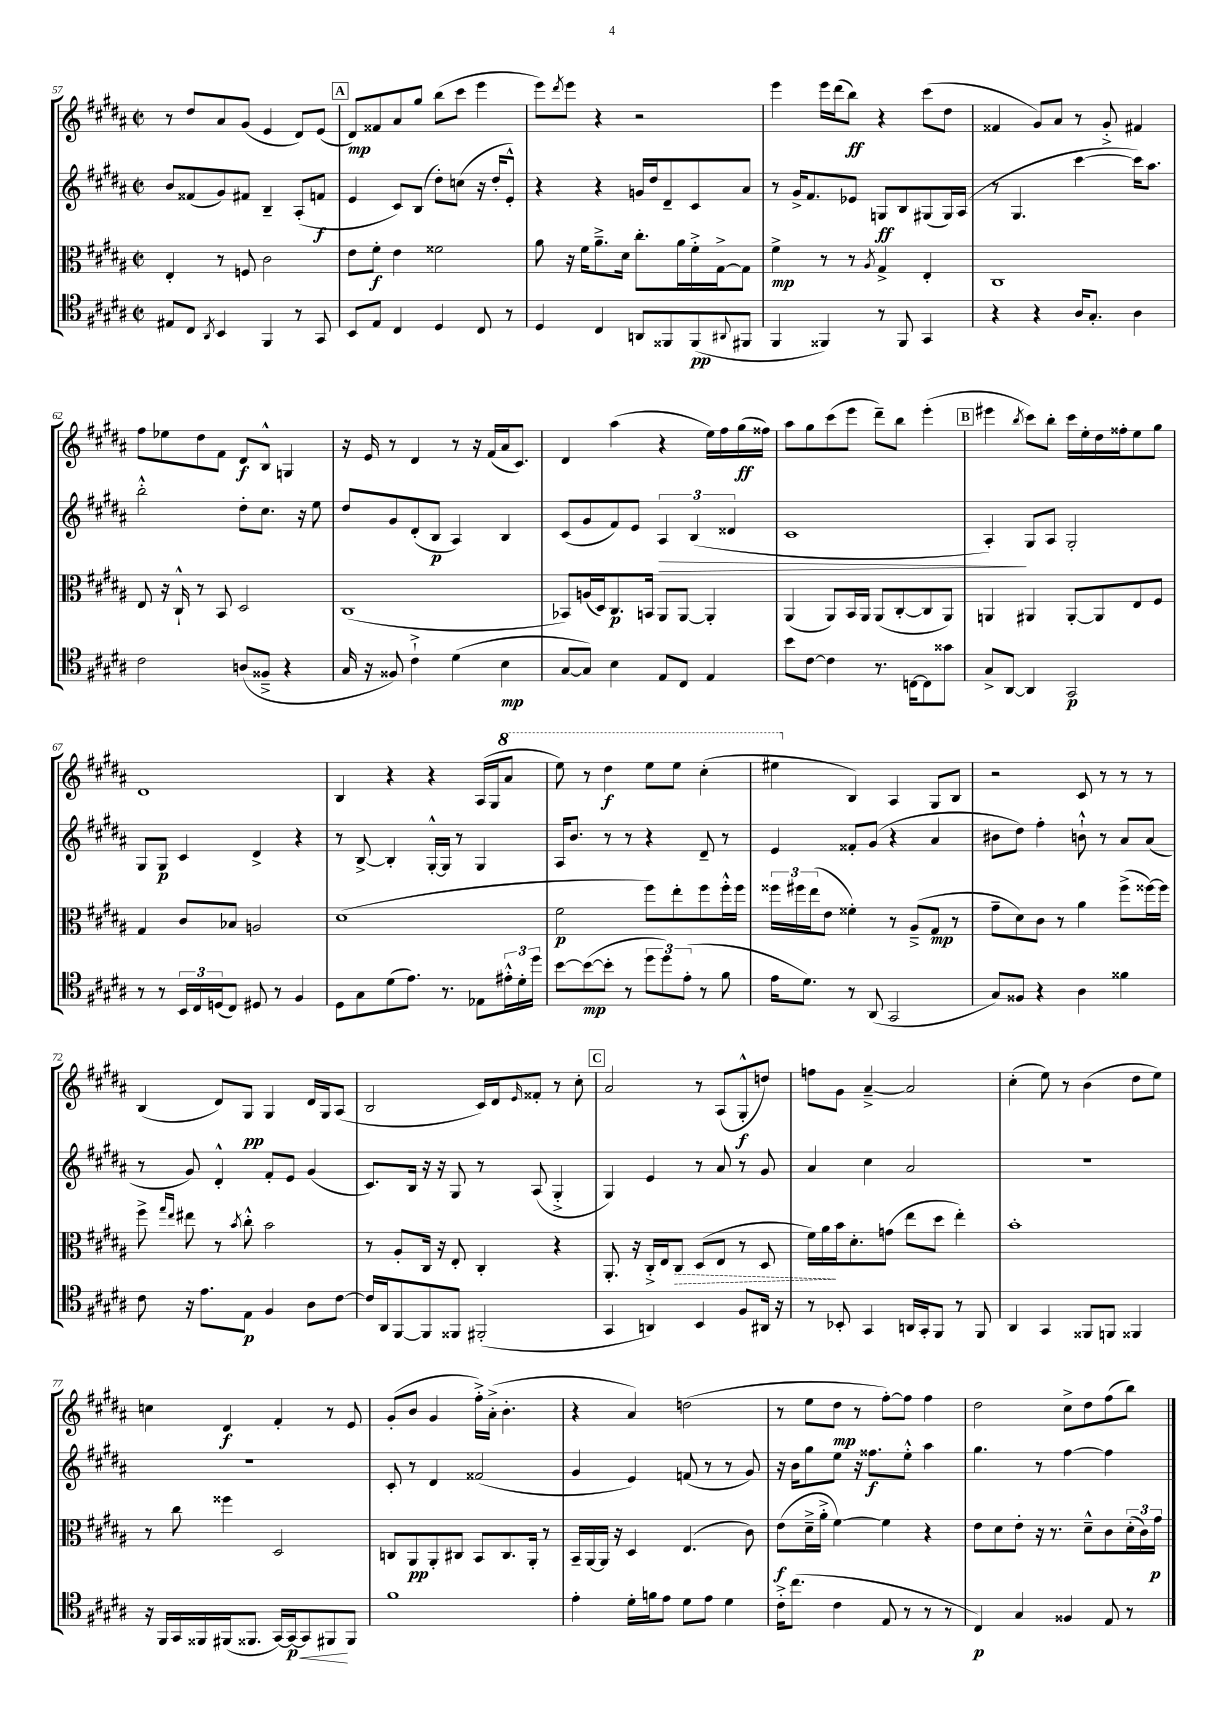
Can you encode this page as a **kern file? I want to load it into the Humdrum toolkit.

**kern	**dynam	**kern	**dynam	**kern	**dynam	**kern	**dynam
*part4	*part4	*part3	*part3	*part2	*part2	*part1	*part1
*staff4	*staff4	*staff3	*staff3	*staff2	*staff2	*staff1	*staff1
*clefC4	*	*clefC3	*	*clefG2	*	*clefG2	*
*k[f#c#g#d#a#]	*	*k[f#c#g#d#a#]	*	*k[f#c#g#d#a#]	*	*k[f#c#g#d#a#]	*
*M2/2	*	*M2/2	*	*M2/2	*	*M2/2	*
*met(c|)	*	*met(c|)	*	*met(c|)	*	*met(c|)	*
=57	=57	=57	=57	=57	=57	=57	=57
8E#X/L	.	4E'/	.	8b/L	.	8r	.
8C#/J	.	.	.	(8f##X/	.	8dd#/L	.
8qAA#/	.	.	.	.	.	.	.
4BB/	.	8r	.	8g#/)	.	8a#/	.
.	.	8Fn/	.	8f#X/J	.	(8g#/J	.
4FF#/	.	2c#\	.	4B~/	.	4e/	.
8r	.	.	.	(8A#'/L	.	8d#/L)	.
8GG#/	.	.	.	8fn/J	f	(8e/J	.
!!LO:REH:place=s1:t=A
=58	=58	=58	=58	=58	=58	=58	=58
8BB/L	.	8e\L	.	4e/	.	8d#/L)	mp
8E/J	.	8f#'\J	f	.	.	8f##X/	.
4C#/	.	4e\	.	8c#/L)	.	8a#/	.
.	.	.	.	(8B/J	.	8gg#/J	.
4D#/	.	2f##X\	.	8dd#'\L)	.	(8bb\L	.
.	.	.	.	(8ccn\J	.	8ccc#\J	.
8C#/	.	.	.	16r	.	4eee\	.
.	.	.	.	16dd#'/KL	.	.	.
8r	.	.	.	8e'^^/J)	.	.	.
=59	=59	=59	=59	=59	=59	=59	=59
4D#/	.	8a#\	.	4r	.	8eee\L)	.
.	.	.	.	.	.	8qddd#/	.
.	.	16r	.	.	.	8eee\J	.
.	.	16f#\KL	.	.	.	.	.
4C#/	.	8.a#~^\	.	4r	.	4r	.
.	.	16d#\Jk	.	.	.	.	.
8AAn/L	.	8.cc#'\L	.	16gn/LL	.	2r	.
.	.	.	.	16dd#/J	.	.	.
8FF##X/	.	.	.	8d#~/	.	.	.
.	.	16a#\L	.	.	.	.	.
(8FF##/	pp	16f#'^\	.	8c#/	.	.	.
.	.	[16G#^\J	.	.	.	.	.
8qqAA#X/	.	.	.	.	.	.	.
8FF#X/J	.	8G#\J]	.	8a#/J	.	.	.
=60	=60	=60	=60	=60	=60	=60	=60
4FF#/	.	4f#^\	mp	8r	.	4eee\	.
.	.	.	.	16g#^/KL	.	.	.
.	.	.	.	8.f#/	.	.	.
4FF##X/)	.	8r	.	.	.	16eee\LL	.
.	.	.	.	.	.	(16ddd#\J	.
.	.	8r	.	8e-X/J	.	8bb\J)	ff
.	.	8qA#/	.	.	.	.	.
8r	.	4G#^/	.	8Gn/L	ff	4r	.
8FF##/	.	.	.	8B/	.	.	.
4GG#/	.	4E'/	.	(8G#X/	.	(8ccc#\L	.
.	.	.	.	16G#/L)	.	8dd#\J	.
.	.	.	.	(16A#/JJ	.	.	.
=61	=61	=61	=61	=61	=61	=61	=61
4r	.	1C#	.	8r	.	4f##X/	.
.	.	.	.	4.G#/	.	.	.
4r	.	.	.	.	.	8g#/L)	.
.	.	.	.	.	.	8a#/J	.
16A#/KL	.	.	.	[4ccc#\	.	8r	.
8.G#'/J	.	.	.	.	.	.	.
.	.	.	.	.	.	8g#'^/	.
4A#\	.	.	.	16ccc#\KL])	.	4f#X/	.
.	.	.	.	8.aa#\J	.	.	.
!!LO:LB:g=z
=62	=62	=62	=62	=62	=62	=62	=62
2c#\	.	8E/	.	2bb'^^\	.	8ff#\L	.
.	.	16r	.	.	.	8ee-X\	.
.	.	16C#`^^/	.	.	.	.	.
.	.	8r	.	.	.	8dd#\	.
.	.	8BB/	.	.	.	8f#\J	.
(8An/L	.	2D#/	.	8dd#'\L	.	8d#/L	f
8F##X~^/J	.	.	.	8.cc#\J	.	8B^^/J	.
4r	.	.	.	.	.	4Gn/	.
.	.	.	.	16r	.	.	.
.	.	.	.	8ee\	.	.	.
=63	=63	=63	=63	=63	=63	=63	=63
16G#/	.	(1C#	.	8dd#/L	.	16r	.
16r	.	.	.	.	.	16e/	.
8F##X/)	.	.	.	8g#/	.	8r	.
4c#`^\	.	.	.	(8d#'/	.	4d#/	.
.	.	.	.	8B/J	p	.	.
(4d#\	.	.	.	4A#/)	.	8r	.
.	.	.	.	.	.	16r	.
.	.	.	.	.	.	(16f#/LL	.
4B\	mp	.	.	4B/	.	16a#/J	.
.	.	.	.	.	.	8.c#/J)	.
=64	=64	=64	=64	=64	=64	=64	=64
[8G#/L	.	8BB-X/L)	.	(8c#/L	.	4d#/	.
8G#/J])	.	(16An/L	.	8g#/	.	.	.
.	.	16D#/J)	.	.	.	.	.
4B\	.	8.C#/	p	8f#/)	.	(4aa#\	.
.	.	.	.	8e/J	.	.	.
.	.	16BBn/Jk	.	.	.	.	.
!	!	!	!	!	!LO:HP:b	!	!
8E/L	.	8AA#/L	.	6A#/	>	4r	.
8C#/J	.	[8AA#/J	.	.	.	.	.
.	.	.	.	(6B/	.	.	.
4E/	.	4AA#'/]	.	.	.	16ee\LL)	.
.	.	.	.	.	.	16ff#\	.
.	.	.	.	6d##X/	.	.	.
.	.	.	.	.	.	(16gg#\	ff
.	.	.	.	.	.	16ff##X\JJ)	.
=65	=65	=65	=65	=65	=65	=65	=65
8b\L	.	(4AA#/	.	1c#	.	8aa#\L	.
[8c#\J	.	.	.	.	.	8gg#\	.
4c#\]	.	8AA#/L)	.	.	.	(8ccc#\	.
.	.	16BB/L	.	.	.	8eee\J	.
.	.	16AA#/JJ	.	.	.	.	.
8.r	.	(8AA#/L	.	.	.	8ddd#~\L)	.
.	.	[8C#'/	.	.	.	8bb\J	.
[16Cn\KL	.	.	.	.	.	.	.
8C\]	.	8C#/]	.	.	.	(4eee'\	.
8g##X\J	.	8AA#/J)	.	.	.	.	.
!!LO:REH:place=s1:t=B
=66	=66	=66	=66	=66	=66	=66	=66
8G#^/L	.	4AAn/	.	4A#'/)	.	4eee#X\	.
[8AA#/J	.	.	.	.	.	.	.
.	.	.	.	.	.	8qbb/	.
4AA#/]	.	4AA#X/	.	8G#/L	]	8ccc#\L)	.
.	.	.	.	8A#/J	.	8bb'\J	.
2GG#/	p	[8AA#'/L	.	2G#'/	.	16ccc#\LL	.
.	.	.	.	.	.	16ee'\	.
.	.	8AA#/]	.	.	.	16dd#\	.
.	.	.	.	.	.	16ff##X'\J	.
.	.	8E/	.	.	.	8ee\	.
.	.	8F#/J	.	.	.	8gg#\J	.
!!LO:LB:g=z
=67	=67	=67	=67	=67	=67	=67	=67
8r	.	4G#/	.	8G#/L	.	1d#	.
8r	.	.	.	8G#/J	p	.	.
24BB/LL	.	8c#/L	.	4c#/	.	.	.
24C#/	.	.	.	.	.	.	.
(24Dn/J	.	.	.	.	.	.	.
8C#/J)	.	8B-X/J	.	.	.	.	.
8D#X/	.	2An/	.	4d#^/	.	.	.
8r	.	.	.	.	.	.	.
4F#/	.	.	.	4r	.	.	.
=68	=68	=68	=68	=68	=68	=68	=68
8D#\L	.	(1d#	.	8r	.	4B/	.
8G#\	.	.	.	[8B^/	.	.	.
(8d#\	.	.	.	4B'/]	.	4r	.
8.e\J)	.	.	.	.	.	.	.
.	.	.	.	[16G#'^^/LL	.	4r	.
8.r	.	.	.	16G#/JJ]	.	.	.
.	.	.	.	8r	.	.	.
8E-X\L	.	.	.	4G#/	.	(16A#/LL	.
.	.	.	.	.	.	16G#/J	.
*	*	*	*	*	*	*8va	*
24e#X'^^\L	.	.	.	.	.	8aa#/J	.
24d#'\	.	.	.	.	.	.	.
24dd#\JJ	.	.	.	.	.	.	.
=69	=69	=69	=69	=69	=69	=69	=69
[8b\L	.	2f#\	p	16A#/KL	.	8eee\)	.
.	.	.	.	8.b/J	.	.	.
(8b\_	mp	.	.	.	.	8r	.
8b'\J]	.	.	.	8r	.	4ddd#\	f
8r	.	.	.	8r	.	.	.
12dd#\L	.	8ff#\L)	.	4r	.	8eee\L	.
12dd#\)	.	.	.	.	.	.	.
.	.	8ee'\	.	.	.	8eee\J	.
(12e'\J	.	.	.	.	.	.	.
8r	.	8ff#\	.	8d#~/	.	(4ccc#'\	.
8f#\	.	16ff#'^^\L	.	8r	.	.	.
.	.	16ff#\JJ	.	.	.	.	.
=70	=70	=70	=70	=70	=70	=70	=70
16e\KL	.	24ff##X\LL	.	4e/	.	4eee#X\	.
.	.	24ff#X\	.	.	.	.	.
8.d#\J)	.	.	.	.	.	.	.
.	.	(24ee\J	.	.	.	.	.
.	.	8e\J	.	.	.	.	.
*	*	*	*	*	*	*X8va	*
8r	.	4f##X'\)	.	8f##X'/L	.	4B/)	.
(8AA#/	.	.	.	(8g#/J	.	.	.
2GG#/	.	8r	.	4r	.	4A#/	.
.	.	(8A#~^/L	.	.	.	.	.
.	.	8G#/J	mp	4a#/	.	8G#/L	.
.	.	8r	.	.	.	8B/J	.
=71	=71	=71	=71	=71	=71	=71	=71
8G#/L)	.	8g#~\L	.	8b#X\L	.	2r	.
8F##X/J	.	8d#\)	.	8dd#\J)	.	.	.
4r	.	8c#\J	.	4ff#'\	.	.	.
.	.	8r	.	.	.	.	.
4A#\	.	4a#\	.	8bn`^^\	.	8c#/	.
.	.	.	.	8r	.	8r	.
4f##X\	.	(8ff#^\L	.	8a#/L	.	8r	.
.	.	[16ff##X\L)	.	(8a#/J	.	8r	.
.	.	16ff##\JJ]	.	.	.	.	.
!!LO:LB:g=z
=72	=72	=72	=72	=72	=72	=72	=72
8c#\	.	8ff#^\	.	8r	.	(4B/	.
.	.	16qqgg#/LL	.	.	.	.	.
.	.	16qqee/JJ	.	.	.	.	.
16r	.	8ee#X\	.	8g#/)	.	.	.
8.e\L	.	.	.	.	.	.	.
.	.	8r	.	4d#'^^/	.	8d#/L)	.
.	.	8qb/	.	.	.	.	.
8E\J	p	8cc#'^^\	.	.	.	8G#/J	pp
4F#/	.	2b\	.	8f#'/L	.	4G#/	.
.	.	.	.	8e/J	.	.	.
8A#\L	.	.	.	(4g#/	.	16d#/LL	.
.	.	.	.	.	.	16G#/J	.
[8c#\J	.	.	.	.	.	(8A#/J	.
=73	=73	=73	=73	=73	=73	=73	=73
16c#/LL]	.	8r	.	8.c#/L)	.	2B/	.
16AA#/J	.	.	.	.	.	.	.
[8FF#/	.	8A#'/L	.	.	.	.	.
.	.	.	.	16B/Jk	.	.	.
8FF#/]	.	16C#/Jk	.	16r	.	.	.
.	.	16r	.	16r	.	.	.
8FF##X/J	.	8E'/	.	8G#/	.	.	.
(2FF#X'/	.	4C#'/	.	8r	.	16c#/LL)	.
.	.	.	.	.	.	16d#/J	.
.	.	.	.	.	.	16qqe/	.
.	.	.	.	(8A#/	.	8f##X'/J	.
.	.	4r	.	4G#'^/	.	8r	.
.	.	.	.	.	.	8cc#'\	.
!!LO:REH:place=s1:t=C
=74	=74	=74	=74	=74	=74	=74	=74
4GG#/	.	8.AA#'/	.	4G#/)	.	2a#/	.
.	.	16r	.	.	.	.	.
4AAn/)	.	16C#'^/LL	.	4e/	.	.	.
.	.	16E/J	.	.	.	.	.
!	!	!	!LO:HP:b	!	!	!	!
.	.	8C#/J	>	.	.	.	.
4BB/	.	(8D#/L	.	8r	.	8r	.
.	.	8E/J	.	8a#/	.	(8A#/L	.
8F#/L	.	8r	.	8r	.	8G#'^^/	f
16AA#X/Jk	.	8D#/	.	8g#/	.	8ddn/J)	.
16r	.	.	.	.	.	.	.
=75	=75	=75	=75	=75	=75	=75	=75
8r	.	16f#\LL)	.	4a#/	.	8ffn\L	.
.	.	16a#\	.	.	.	.	.
8BB-X'/	.	16b\J	]	.	.	8g#\J	.
.	.	8.d#'\	.	.	.	.	.
4GG#/	.	.	.	4cc#\	.	[4a#~^/	.
.	.	(8gn\J	.	.	.	.	.
16AAn/LL	.	8ee\L	.	2a#/	.	2a#/]	.
16GG#'/J	.	.	.	.	.	.	.
8FF#/J	.	8dd#\J	.	.	.	.	.
8r	.	4ee'\)	.	.	.	.	.
8FF#/	.	.	.	.	.	.	.
=76	=76	=76	=76	=76	=76	=76	=76
4AA#/	.	1b'	.	1r	.	(4cc#'\	.
4GG#/	.	.	.	.	.	8ee\)	.
.	.	.	.	.	.	8r	.
8FF##X/L	.	.	.	.	.	(4b\	.
8FFn/J	.	.	.	.	.	.	.
4FF##X/	.	.	.	.	.	8dd#\L	.
.	.	.	.	.	.	8ee\J)	.
!!LO:LB:g=z
=77	=77	=77	=77	=77	=77	=77	=77
16r	.	8r	.	1r	.	4ccn\	.
16FF#/LL	.	.	.	.	.	.	.
16GG#/	.	8cc#\	.	.	.	.	.
16FF##X/	.	.	.	.	.	.	.
(16FF#X/J	.	4ff##X\	.	.	.	4d#/	f
8.FF##X/J	.	.	.	.	.	.	.
[16GG#/LL)	.	2D#/	.	.	.	4f#'/	.
!	!LO:HP:b	!	!	!	!	!	!
16GG#/J_	< p	.	.	.	.	.	.
8GG#/]	.	.	.	.	.	.	.
8FF#X/	.	.	.	.	.	8r	.
8FF#/J	[	.	.	.	.	8e/	.
=78	=78	=78	=78	=78	=78	=78	=78
1f#	.	8Cn/L	.	8c#'/	.	(8g#'/L	.
.	.	8AA#/	pp	8r	.	8b/J	.
.	.	8AA#'/	.	4d#/	.	4g#/	.
.	.	8C#X/J	.	.	.	.	.
.	.	8BB/L	.	(2f##X/	.	16ff#'^\LL)	.
.	.	.	.	.	.	(16a#'^\JJ	.
.	.	8.C#/	.	.	.	4.b'\	.
.	.	16AA#'/Jk	.	.	.	.	.
.	.	8r	.	.	.	.	.
=79	=79	=79	=79	=79	=79	=79	=79
4e'\	.	16BB~/LL	.	4g#/	.	4r	.
.	.	[16AA#/	.	.	.	.	.
.	.	16AA#/JJ]	.	.	.	.	.
.	.	16r	.	.	.	.	.
16d#'\LL	.	4D#/	.	4e/)	.	4a#/)	.
16fn\J	.	.	.	.	.	.	.
8e\J	.	.	.	.	.	.	.
8d#\L	.	(4.E/	.	(8fn/	.	(2ddn\	.
8e\J	.	.	.	8r	.	.	.
4d#\	.	.	.	8r	.	.	.
.	.	8c#\)	.	8g#/)	.	.	.
=80	=80	=80	=80	=80	=80	=80	=80
16c#'^\KL	.	(8e\L	f	16r	.	8r	.
(8.cc#\J	.	.	.	16b\KL	.	.	.
.	.	16d#~^\L	.	8gg#\	.	8ee\L	.
.	.	16a#'^\JJ	.	.	.	.	.
4c#\	.	[4f#\)	.	8ee\J	.	8dd#\J	mp
.	.	.	.	16r	.	8r	.
.	.	.	.	8.ff##X\L	f	.	.
8E/	.	4f#\]	.	.	.	[8ff#'\L)	.
8r	.	.	.	8ee'^^\J	.	8ff#\J]	.
8r	.	4r	.	4aa#\	.	4ff#\	.
8r	.	.	.	.	.	.	.
=81	=81	=81	=81	=81	=81	=81	=81
4C#/)	p	8e\L	.	4.gg#\	.	2dd#\	.
.	.	8d#\	.	.	.	.	.
4G#/	.	8e'\J	.	.	.	.	.
.	.	16r	.	8r	.	.	.
.	.	8.r	.	.	.	.	.
4F##X/	.	.	.	[4ff#\	.	8cc#^\L	.
.	.	8d#~^^\L	.	.	.	8dd#\	.
8E/	.	8c#\	.	4ff#\]	.	(8ff#\	.
8r	.	(24d#'\L	.	.	.	8bb\J)	.
.	.	24c#\)	.	.	.	.	.
.	.	24g#\JJ	p	.	.	.	.
==	==	==	==	==	==	==	==
*-	*-	*-	*-	*-	*-	*-	*-
